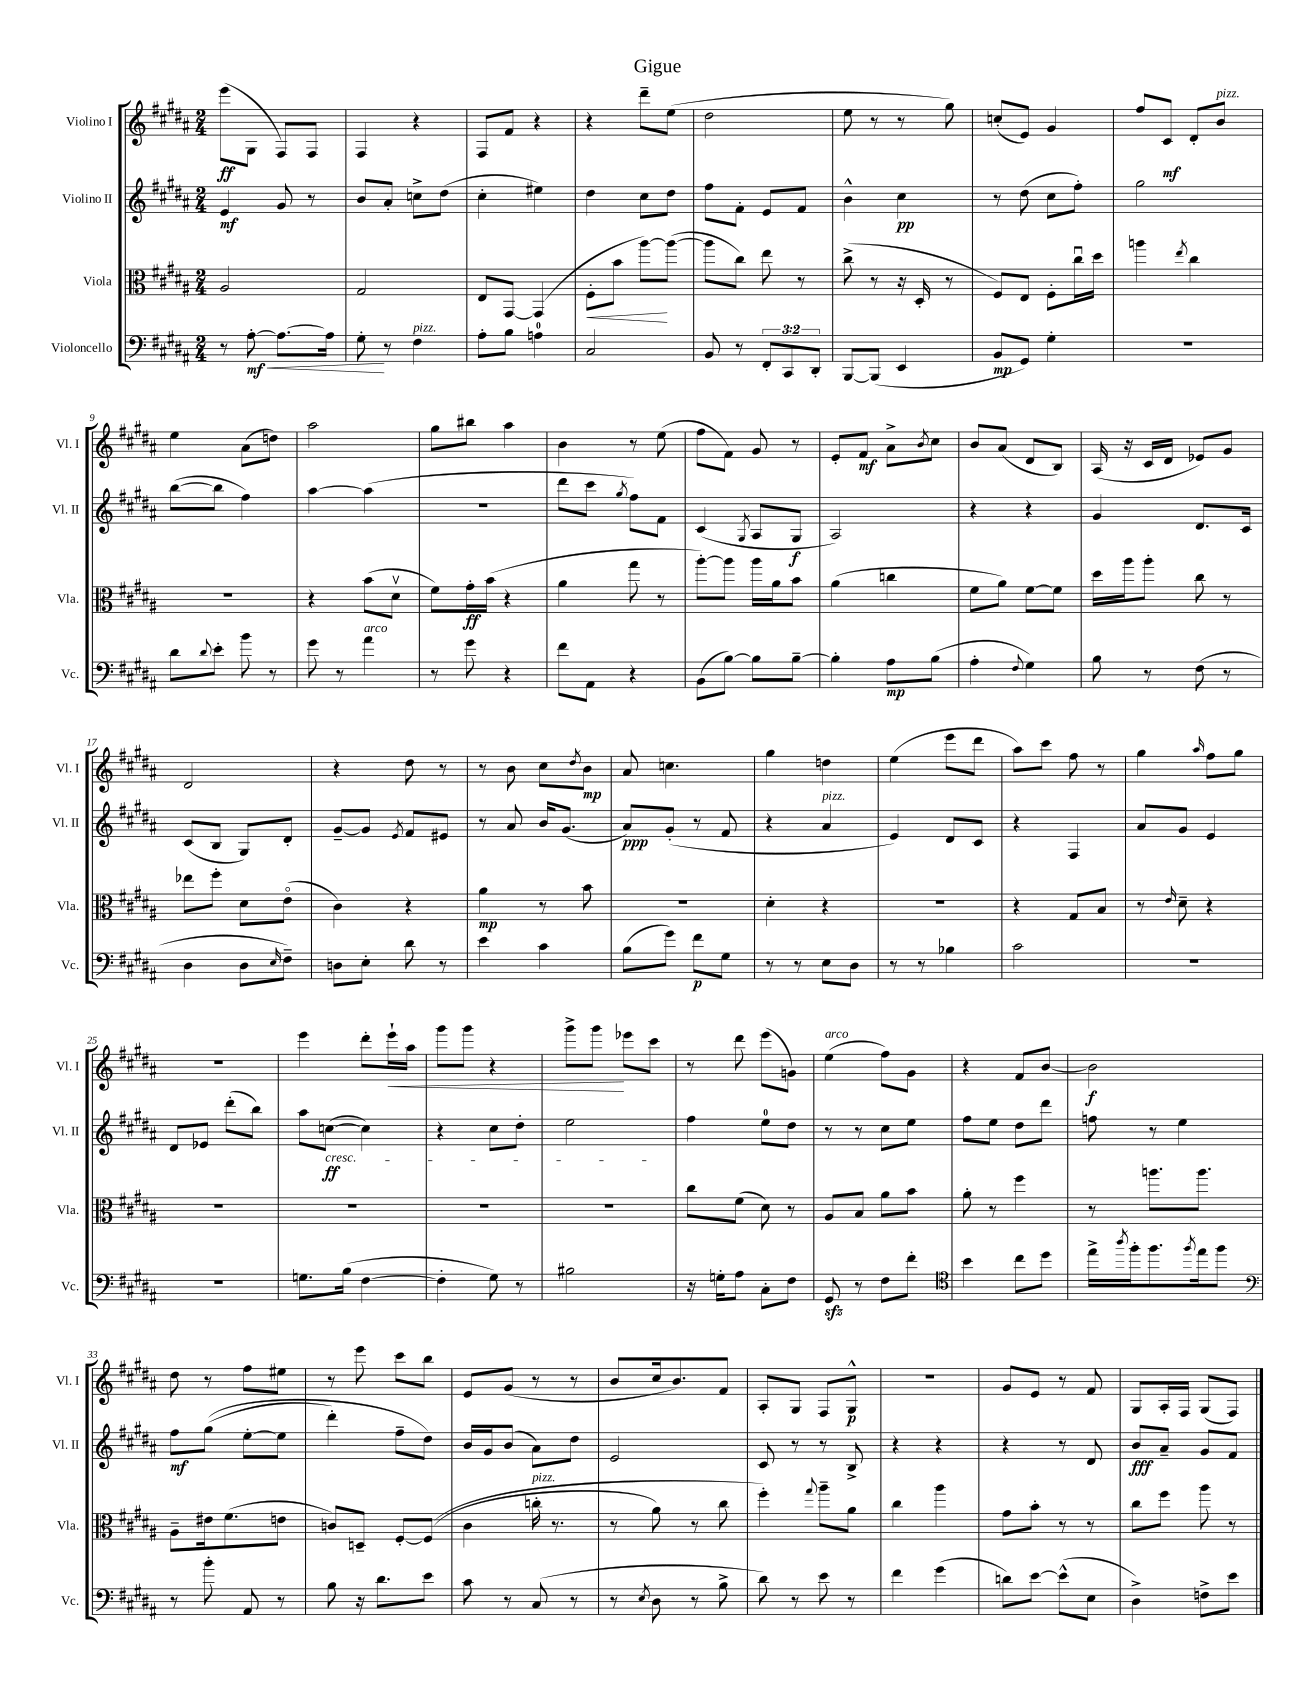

**kern	**kern	**kern	**kern
*staff4	*staff3	*staff2	*staff1
*clefF4	*clefC3	*clefG2	*clefG2
*k[f#c#g#d#a#]	*k[f#c#g#d#a#]	*k[f#c#g#d#a#]	*k[f#c#g#d#a#]
*M2/4	*M2/4	*M2/4	*M2/4
8r	2A#/	4e/	(8eee\L
[8A#'\	.	.	8G#\J
8.A#\_L	.	8g#/	8F#/L)
.	.	8r	8F#/J
16A#\]Jk	.	.	.
=	=	=	=
8G#'\	2G#/	8b/L	4F#/
8r	.	8a#'/J	.
4F#\	.	8cc^\L	4r
.	.	(8dd#\J	.
=	=	=	=
8A#'\L	8E/L	4cc#'\	8F#/L
8B\J	[8GG#/J	.	8f#/J
4A\	(4GG#/]	4ee#\)	4r
=	=	=	=
2C#/	8F#'\L	4dd#\	4r
.	8b\J	.	.
.	[8aa#\L)	8cc#\L	8ddd#~\L
.	(8aa#\_J	8dd#\J	(8ee\J
=	=	=	=
8BB/	8aa#\]L	8ff#\L	2dd#\
8r	8cc#\J)	8f#'\J	.
12FF#'/L	8ee\	8e/L	.
12CC#/	.	.	.
.	8r	8f#/J	.
12DD#'/J	.	.	.
=	=	=	=
[8BBB/L	(8cc#^\	4b^^\	8ee\
(8BBB/]J	8r	.	8r
4EE/	16r	4cc#\	8r
.	16D#'/	.	.
.	8r	.	8gg#\)
=	=	=	=
8BB/L	8F#/L)	8r	(8cc'/L
8GG#/J)	8E/J	(8dd#\	8e/J)
4G#'\	8F#'\L	8cc#\L	4g#/
.	16cc#u\L	8ff#'\J)	.
.	16dd#\JJ	.	.
=	=	=	=
2r	4aa\	2gg#\	8ff#/L
.	.	.	8c#/J
.	8qee/	.	.
.	4cc#\	.	8d#'/L
.	.	.	8b/J
=	=	=	=
8d#\L	2r	([8bb\L	4ee\
8qqd#/	.	.	.
8e'\J	.	8bb\]J	.
8b\	.	4ff#\)	(8a#\L
8r	.	.	8dd\J)
=	=	=	=
8g#\	4r	[4aa#\	2aa#\
8r	.	.	.
4a#\	(8b\L	(4aa#\]	.
.	8d#v\J	.	.
=	=	=	=
8r	8f#\L)	2r	8gg#\L
8g#\	16g#'\L	.	8bb#\J
.	(16b\JJ	.	.
4r	4r	.	4aa#\
=	=	=	=
8f#\L	4a#\	8ddd#\L	4b\
8AA#\J	.	8ccc#\J	.
.	.	8qgg#/	.
4r	8gg#\	8ff#\L)	8r
.	8r	8f#\J	(8ee\
=	=	=	=
(8BB\L	[8aa#'\L)	(4c#/	8ff#\L
[8B\J)	8aa#\]J	.	8f#\J)
.	.	8qG#/	.
8B\]L	16aa#\LL	8A#/L	8g#/
.	16a#\J	.	.
[8B~\J	8b\J	8G#/J	8r
=	=	=	=
4B'\]	(4a#\	2A#/)	8e'/L
.	.	.	8f#/J
8A#\L	4cc\	.	8a#^\L
.	.	.	8qb/
(8B\J	.	.	8cc#\J
=	=	=	=
4A#'\	8f#\L	4r	8b/L
.	8a#\J)	.	(8a#/J
8qqF#/	.	.	.
4G#\)	[8f#\L	4r	8d#/L
.	8f#\]J	.	8B/J)
=	=	=	=
8B\	16dd#\LL	4g#/	(16A#/
.	16aa#\J	.	16r
8r	8aa#'\J	.	16c#/LL
.	.	.	16d#/JJ
(8F#\	8cc#\	8.d#/L	8e-/L)
8r	8r	.	8g#/J
.	.	16c#/Jk	.
=	=	=	=
4D#\	8ee-\L	(8c#/L	2d#/
.	8ff#'\J	8B/J	.
8D#\L	8d#\L	8G#/L)	.
16qqE/	.	.	.
8F#~\J)	(8eo\J	8d#'/J	.
=	=	=	=
8D\L	4c#\)	[8g#~/L	4r
8E'\J	.	8g#/]J	.
.	.	8qe/	.
8d#\	4r	8f#/L	8dd#\
8r	.	8e#/J	8r
=	=	=	=
4e\	4a#\	8r	8r
.	.	8a#/	8b\
4c#\	8r	16b/LK	8cc#\L
.	.	(8.g#/J	.
.	.	.	8qdd#/
.	8b\	.	8b\J
=	=	=	=
(8B\L	2r	8a#/L)	8a#/
8g#\J)	.	(8g#'/J	4.cc\
8f#\L	.	8r	.
8G#\J	.	8f#/	.
=	=	=	=
8r	4d#'\	4r	4gg#\
8r	.	.	.
8E\L	4r	4a#/	4dd\
8D#\J	.	.	.
=	=	=	=
8r	2r	4e/)	(4ee\
8r	.	.	.
4B-\	.	8d#/L	8eee\L
.	.	8c#/J	8ddd#\J
=	=	=	=
2c#\	4r	4r	8aa#\L)
.	.	.	8ccc#\J
.	8G#/L	4F#/	8ff#\
.	8B/J	.	8r
=	=	=	=
2r	8r	8a#/L	4gg#\
.	16qqe/	.	.
.	8d#~\	8g#/J	.
.	.	.	16qqaa#/
.	4r	4e/	8ff#\L
.	.	.	8gg#\J
=	=	=	=
2r	2r	8d#/L	2r
.	.	8e-/J	.
.	.	(8ddd#'\L	.
.	.	8bb\J)	.
=	=	=	=
8.G\L	2r	8aa#\L	4eee\
.	.	([8cc\J	.
(16B\Jk	.	.	.
[4F#\	.	4cc\])	8ddd#'\L
.	.	.	16eee`\L
.	.	.	16aa#\JJ
=	=	=	=
4F#'\]	2r	4r	8ggg#\L
.	.	.	8ggg#\J
8G#\)	.	8cc#\L	4r
8r	.	8dd#'\J	.
=	=	=	=
2B#\	2r	2ee\	8ggg#^\L
.	.	.	8ggg#\J
.	.	.	8eee-\L
.	.	.	8ccc#\J
=	=	=	=
16r	8cc#\L	4ff#\	8r
16G'\LK	.	.	.
8A#\J	(8f#\J	.	8ddd#\
8C#'\L	8d#\)	8ee\L	(8eee\L
8F#\J	8r	8dd#\J	8g\J)
=	=	=	=
8GG#/	8A#/L	8r	(4ee\
8r	8B/J	8r	.
8F#\L	8a#\L	8cc#\L	8ff#\L)
8f#'\J	8b\J	8ee\J	8g#\J
=	=	=	=
*clefC4	*	*	*
4b\	8a#'\	8ff#\L	4r
.	8r	8ee\J	.
8cc#\L	4ff#\	8dd#\L	8f#/L
8dd#\J	.	8ddd#\J	[8b/J
=	=	=	=
16ee^\LL	8r	8ff\	2b\]
8qaa#/	.	.	.
16ff#'\J	.	.	.
8.ff#\	8.aa\L	8r	.
.	.	4ee\	.
8qff#/	.	.	.
16ee\k	8.aa\J	.	.
8ff#\J	.	.	.
=	=	=	=
*clefF4	*	*	*
8r	8A#~\L	8ff#\L	8dd#\
8b'\	16e#\k	&((8gg#\J	8r
.	(8.f#\	.	.
8AA#/	.	[8ee'\L	8ff#\L
8r	8e\J	8ee\]J	8ee#\J
=	=	=	=
8B\	8c/L)	4ddd#'\)	8r
16r	8D~/J	.	8eee\
8.d#\L	.	.	.
.	[8F#'/L	8ff#~\L	8ccc#\L
8e\J	&((8F#/]J	8dd#\J&)	8bb\J
=	=	=	=
8c#\	4c#\	16b/LL	8e/L
.	.	16g#/J	.
8r	.	(8b/J	(8g#/J
(8C#/	16cc'\	8a#\L)	8r
.	8.r	.	.
8r	.	8dd#\J	8r
=	=	=	=
8r	8r	2e/	8b/L
8qE/	.	.	.
8D#\	8a#\)	.	16cc#/k
.	.	.	8.b/)
8r	8r	.	.
8B^\	8cc#\	.	8f#/J
=	=	=	=
8d#\)	4ff#'\&)	8c#/	8A#'/L
8r	.	8r	8G#/J
.	8qqgg#/	.	.
8e\	8aa#~\L	8r	8F#/L
8r	8a#\J	8B^/	8G#^^/J
=	=	=	=
4f#\	4cc#\	4r	2r
(4g#\	4aa#\	4r	.
=	=	=	=
8d\L)	8g#\L	4r	8g#/L
[8e\J	8b'\J	.	8e/J
(8e^^\]L	8r	8r	8r
8E\J	8r	8d#/	8f#/
=	=	=	=
4D#^\)	8cc#\L	8b/L	8G#/L
.	8ff#\J	8a#~/J	16A#'/L
.	.	.	16F#/JJ
8F^\L	8aa#\	8g#/L	(8G#/L
8e\J	8r	8f#/J	8F#/J)
==	==	==	==
*-	*-	*-	*-
